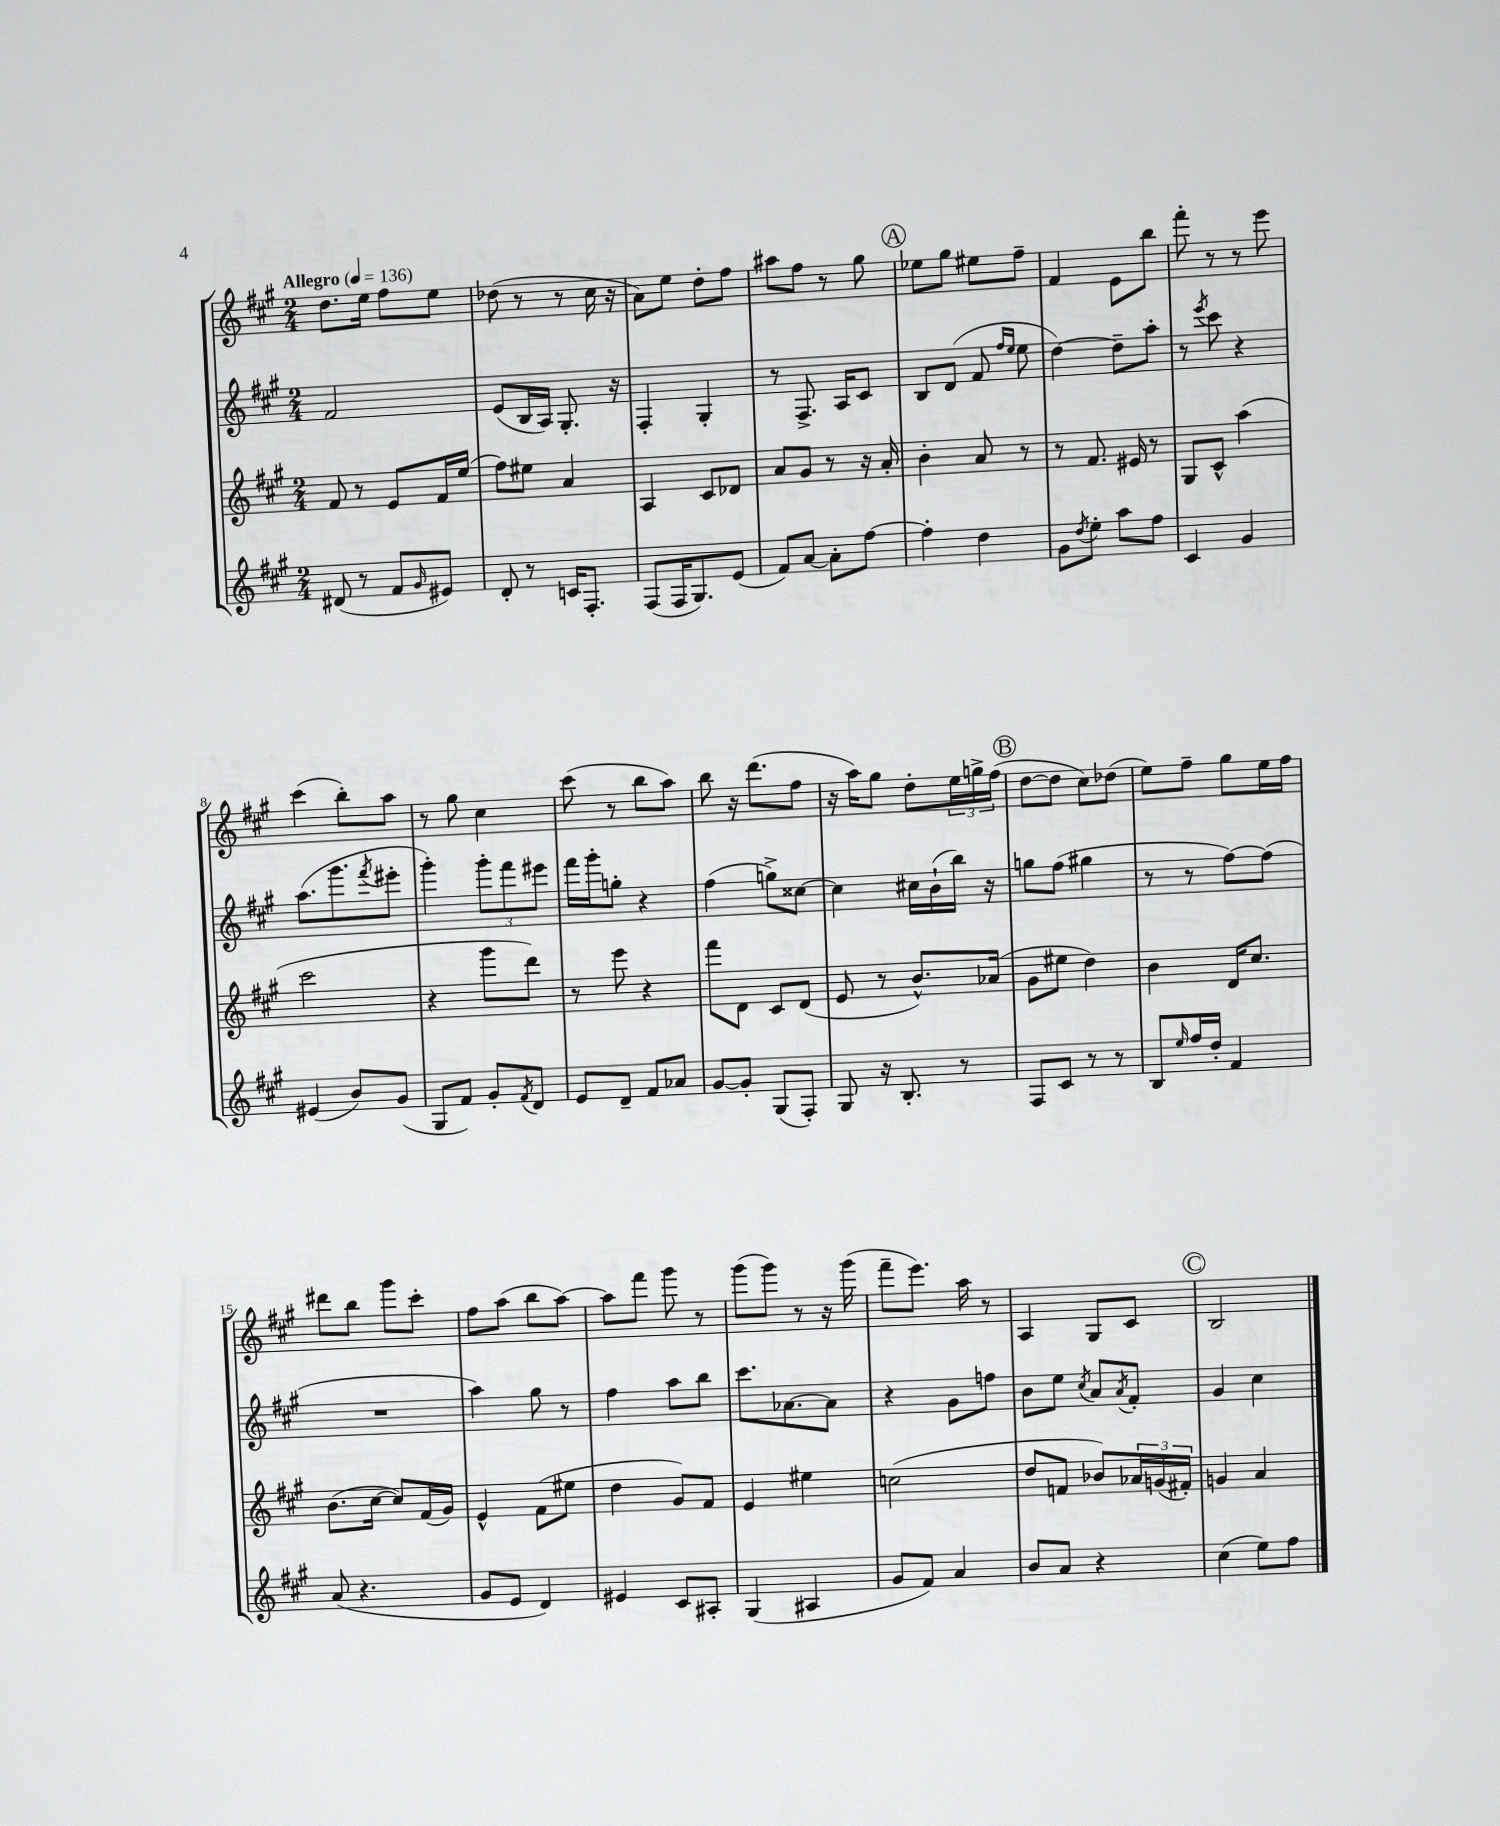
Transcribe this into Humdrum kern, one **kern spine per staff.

**kern	**kern	**kern	**kern
*staff4	*staff3	*staff2	*staff1
*clefG2	*clefG2	*clefG2	*clefG2
*k[f#c#g#]	*k[f#c#g#]	*k[f#c#g#]	*k[f#c#g#]
*M2/4	*M2/4	*M2/4	*M2/4
*MM136	*MM136	*MM136	*MM136
(8d#	8f#	2f#	8.dd
8r	8r	.	.
.	.	.	16ee
8f#	8e	.	8ff#
16qqg#	.	.	.
8e#)	16f#	.	8ee
.	(16ee	.	.
=	=	=	=
8d'	8ff#)	(8e	(8dd-
8r	8ee#	16B	8r
.	.	16A)	.
16c	4a	8.G#'	8r
8.F#'	.	.	.
.	.	.	16cc#
.	.	16r	16r
=	=	=	=
(8F#	4A	4F#'	8a)
16F#	.	.	8ee
8.G#)	.	.	.
.	8c#	4G#'	8dd'
(8e	8d-	.	8ff#
=	=	=	=
8f#)	8a	8r	8aa#
[8a	8g#	8.F#^	8ff#
8a']	8r	.	8r
.	.	16A	.
[8ff#	16r	8c#	8gg#
.	16a'	.	.
=	=	=	=
4ff#']	4b'	8B	8ee-
.	.	(8d	8gg#
4dd	8a	8f#	8ee#
.	.	16qqff#	.
.	.	16qqee	.
.	8r	8ee	8ff#~
=	=	=	=
8g#	8r	[4dd)	4f#
8qdd	.	.	.
8ee'	8.f#	.	.
8aa	.	8dd~]	8e
.	16e#	.	.
8ff#	8r	8aa'	8bb
=	=	=	=
4c#	8G#	8r	8fff#'
.	.	8qeee	.
.	8c#^^	8ccc#	8r
4g#	(4aa	4r	8r
.	.	.	8eee
=	=	=	=
(4e#	2ccc#	(8.aa	(4ccc#
.	.	8.ggg#	.
8b)	.	.	8bb')
.	.	8qfff#	.
(8g#	.	8eee#'	8aa
=	=	=	=
8G#	4r	4ggg#')	8r
8f#)	.	.	8gg#
8g#'	8ggg#	12ggg#'	4cc#
.	.	12fff#	.
8qf#	.	.	.
8d	8ddd)	.	.
.	.	12eee#	.
=	=	=	=
8e	8r	16fff#	(8ccc#
.	.	16ggg#'	.
8d~	8eee	8gg'	8r
8f#	4r	4r	8bb
8a-	.	.	8aa)
=	=	=	=
[8g#	8fff#	(4ff#	8bb
8g#']	8d	.	16r
.	.	.	(8.ddd
(8G#	8c#	8gg^)	.
8F#')	(8d	[8cc##	8ff#
=	=	=	=
8G#	8e	4cc##]	16r
.	.	.	16aa)
16r	8r	.	8gg#
8.B'	.	.	.
.	8.b^^)	16cc#	8dd'
.	.	(16b`	.
8r	.	16bb)	24ee
.	.	.	24gg^
.	(16a-	16r	.
.	.	.	(24ff#
=	=	=	=
8F#	8g#	8gg	[8dd
8c#	8ee#	(8ff#	8dd]
8r	4dd)	4gg#	8cc#)
8r	.	.	(8dd-
=	=	=	=
8B	4b	8r	8ee)
16qqee	.	.	.
16ff#	.	8r	8ff#~
16dd'	.	.	.
4f#	16d	[8ff#)	8gg#
.	8.cc#	.	.
.	.	(8ff#]	16ee
.	.	.	16ff#
=	=	=	=
(8a	(8.b	2r	8ddd#
4.r	.	.	8bb
.	[16cc#	.	.
.	8cc#])	.	8ggg#
.	(16f#	.	8ccc#'
.	16g#)	.	.
=	=	=	=
8g#	4e^^	4aa)	8ff#
8e	.	.	(8aa
4d)	(8f#	8gg#	8bb
.	8ee#	8r	[8aa)
=	=	=	=
4e#	4dd	4ff#	8aa]
.	.	.	8fff#
8c#	8g#)	8aa	8ggg#
8A#'	8f#	8bb	8r
=	=	=	=
(4G#	4e	8.ccc#	(8ggg#
.	.	.	8ggg#)
.	.	[8.a-	.
4A#	4ee#	.	8r
.	.	8a-]	16r
.	.	.	(16ggg#
=	=	=	=
8g#	(2cc	4r	8fff#~
8f#)	.	.	8.eee)
4a	.	8g#	.
.	.	.	16aa
.	.	8ff	8r
=	=	=	=
8b	8dd	8b	4A
8a	8f	8ee	.
.	.	8qcc#	.
4r	8b-)	8a	8G#
.	.	8qa	.
.	24a-	8f#'	8c#
.	(24g	.	.
.	24f#')	.	.
=	=	=	=
(4cc#	4g	4g#	2B
8ee)	4a	4cc#	.
8ff#	.	.	.
==	==	==	==
*-	*-	*-	*-
